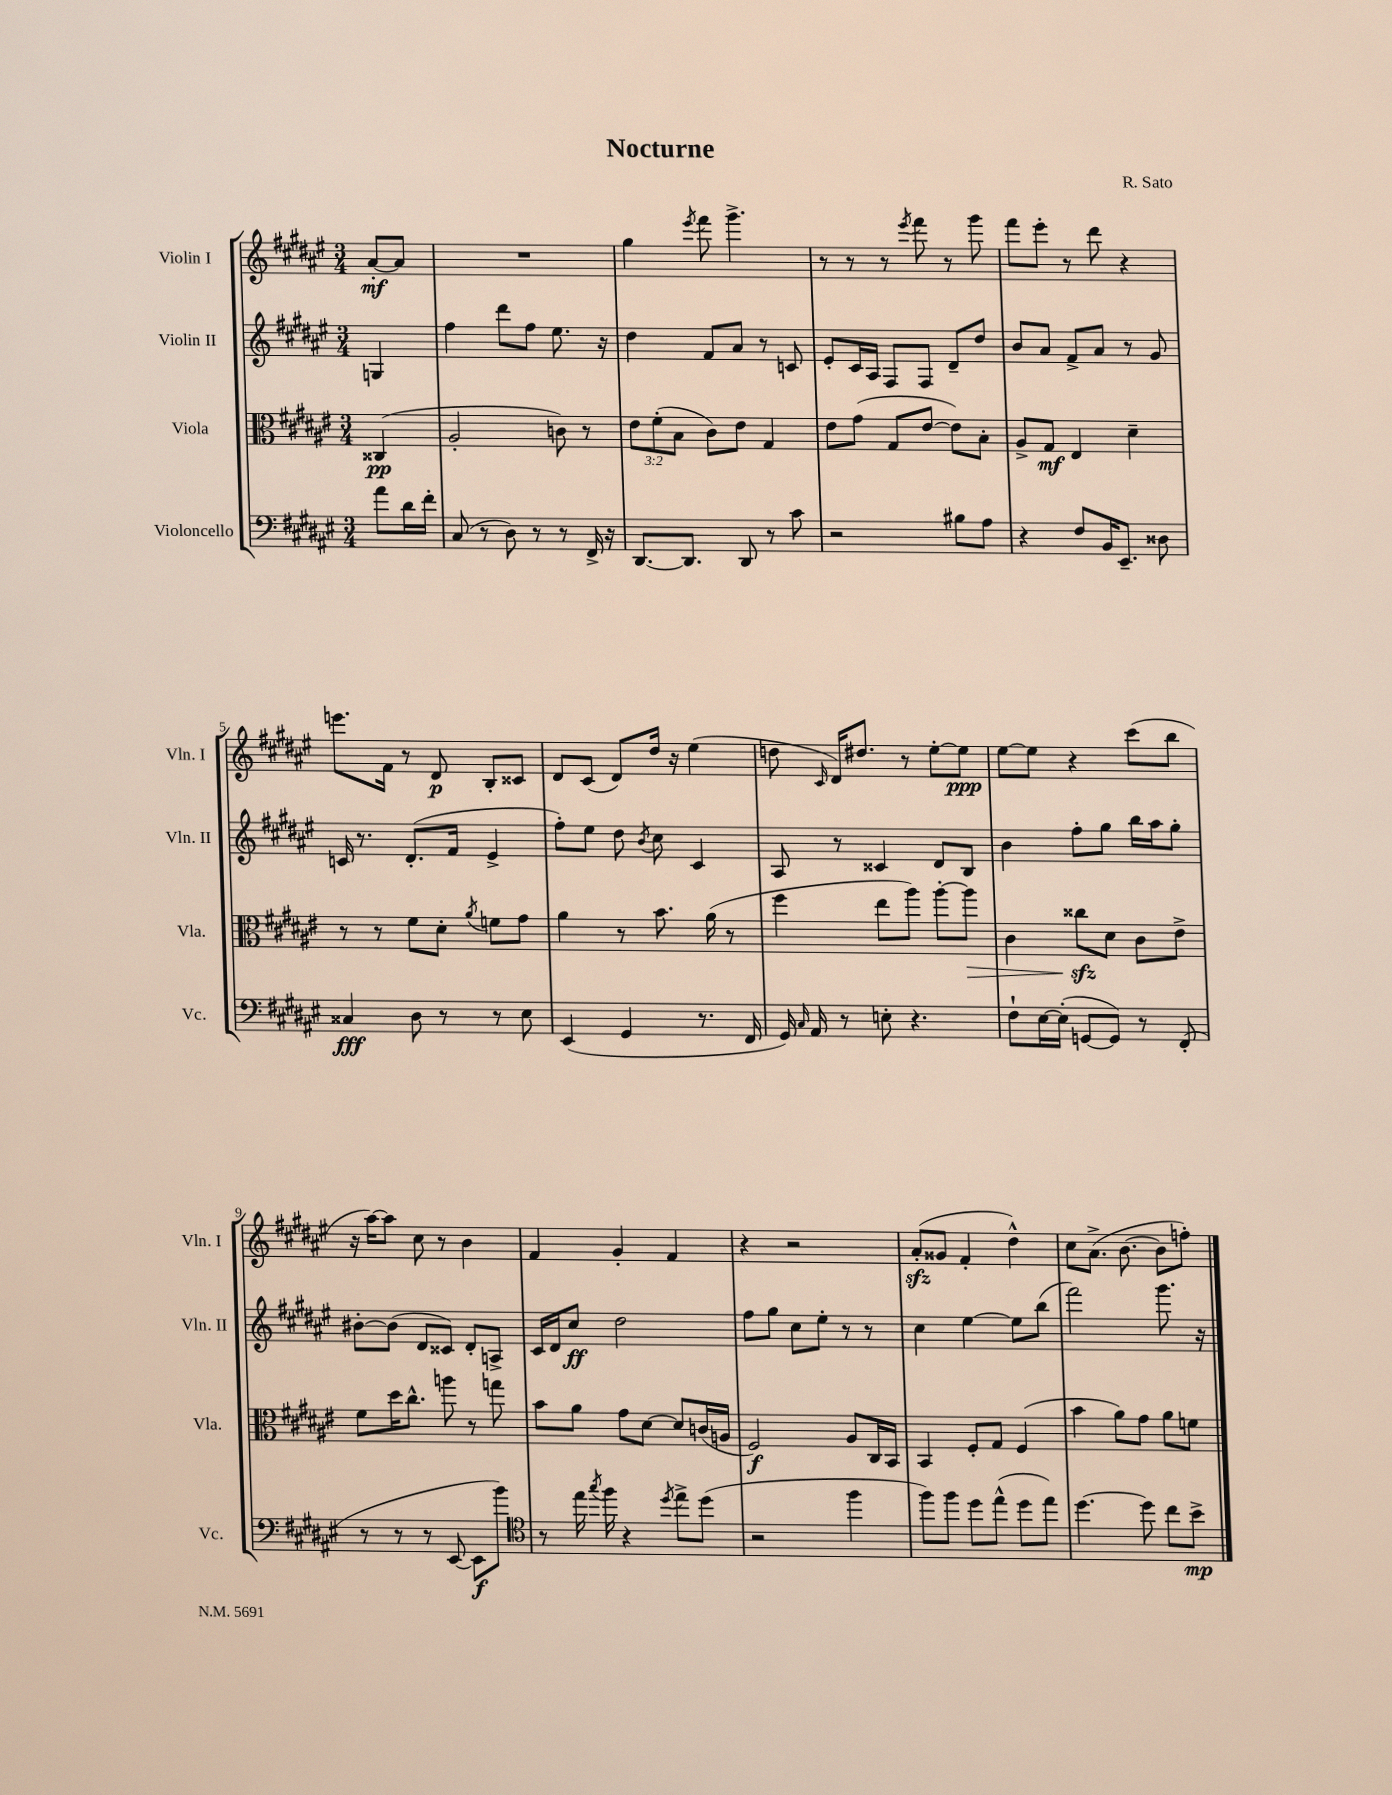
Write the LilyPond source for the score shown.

\header { title = "Nocturne" composer = "R. Sato" }
<<
\new StaffGroup <<
\new Staff = "s0" \with { instrumentName = "Violin I" shortInstrumentName = "Vln. I" } {
    \clef treble \key fis \major \numericTimeSignature \time 3/4 \partial 4
    \autoBeamOff ais'8[~-.\mf ais'8] |
    R2. |
    gis''4 \acciaccatura { eis'''8 } fis'''8 gis'''4.-> |
    r8 r8 r8 \acciaccatura { eis'''8 } fis'''8 r8 gis'''8 |
    fis'''8[ eis'''8]-. r8 dis'''8 r4 |
    e'''8.[ fis'16] r8 dis'8\p b8[-. cisis'8] |
    dis'8[ cis'8]( dis'8[) dis''16] r16 eis''4( |
    d''8 \grace { cis'16 } dis'16[) dis''8.] r8 eis''8[~-. eis''8]\ppp |
    eis''8[~ eis''8] r4 cis'''8[( b''8] |
    r16 ais''16[~) ais''8] cis''8 r8 b'4 |
    fis'4 gis'4-. fis'4 |
    r4 r2 |
    ais'8[-.\sfz( gisis'8] fis'4-. dis''4-^) |
    cis''8[ ais'8.]->( b'8.~ b'8[ f''8]-.) \bar "|." |
}
\new Staff = "s1" \with { instrumentName = "Violin II" shortInstrumentName = "Vln. II" } {
    \clef treble \key fis \major \numericTimeSignature \time 3/4 \partial 4
    \autoBeamOff g4 |
    fis''4 dis'''8[ fis''8] eis''8. r16 |
    dis''4 fis'8[ ais'8] r8 c'8 |
    eis'8[-. cis'16 ais16] fis8[ fis8] dis'8[-- dis''8] |
    b'8[ ais'8] fis'8[-> ais'8] r8 gis'8 |
    c'16 r8. dis'8.[-.( fis'16] eis'4-> |
    fis''8[-.) eis''8] dis''8 \acciaccatura { b'8 } cis''8 cis'4 |
    ais8 r8 cisis'4 dis'8[ b8] |
    b'4 fis''8[-. gis''8] b''16[ ais''16 gis''8]-. |
    bis'8[~-. bis'8]( dis'8[ cisis'8]) dis'8[-. a8]-> |
    cis'16[ dis'16 cis''8]\ff dis''2 |
    fis''8[ gis''8] cis''8[ eis''8]-. r8 r8 |
    cis''4 eis''4~ eis''8[ b''8]( |
    fis'''2) gis'''8. r16 \bar "|." |
}
\new Staff = "s2" \with { instrumentName = "Viola" shortInstrumentName = "Vla." } {
    \clef alto \key fis \major \numericTimeSignature \time 3/4 \override Staff.TupletNumber.text = #tuplet-number::calc-fraction-text \partial 4
    \autoBeamOff cisis4\pp( |
    ais2-. c'8) r8 |
    \tuplet 3/2 { eis'8[ fis'8-.( b8] } cis'8[) eis'8] gis4 |
    eis'8[ gis'8]( gis8[ eis'8]~ eis'8[) b8]-. |
    ais8[-> gis8]\mf eis4 dis'4-- |
    r8 r8 fis'8[ dis'8]-. \acciaccatura { ais'8 } f'8[ gis'8] |
    ais'4 r8 b'8. ais'16( r8 |
    fis''4 eis''8[ ais''8]) ais''8[~-. ais''8]\> |
    cis'4 cisis''8[\sfz\! dis'8] cis'8[ eis'8]-> |
    fis'8[ dis''16 cis''8.]-^ a''8 r8 g''8 |
    b'8[ ais'8] gis'8[ dis'8]~ dis'8[ c'16( a16] |
    fis2\f) ais8[ cis16 b,16] |
    b,4 fis8[-. gis8] fis4( |
    b'4 ais'8[) gis'8] ais'8[ f'8] \bar "|." |
}
\new Staff = "s3" \with { instrumentName = "Violoncello" shortInstrumentName = "Vc." } {
    \clef bass \key fis \major \numericTimeSignature \time 3/4 \partial 4
    \autoBeamOff ais'8[ dis'16 fis'16]-. |
    cis8( r8 dis8) r8 r8 fis,16-> r16 |
    dis,8.[~ dis,8.] dis,8 r8 cis'8 |
    r2 bis8[ ais8] |
    r4 fis8[ b,16 eis,8.]-- disis8 |
    cisis4\fff dis8 r8 r8 eis8 |
    eis,4( gis,4 r8. fis,16 |
    gis,16) \grace { cis16 } ais,16 r8 e8-. r4. |
    fis8[-! eis16~ eis16]-.( g,8[~ g,8]) r8 fis,8-.( |
    r8 r8 r8 eis,8~ eis,8[\f b'8]) |
    \clef tenor r8 eis''16 \acciaccatura { gis''8 } fis''16 r4 \acciaccatura { dis''8 } eis''8[-> dis''8]( |
    r2 fis''4 |
    fis''8[) fis''8] dis''8[ eis''8]-^( dis''8[ eis''8]) |
    dis''4.~ dis''8 cis''8[ b'8]->\mp \bar "|." |
}
>>
>>
